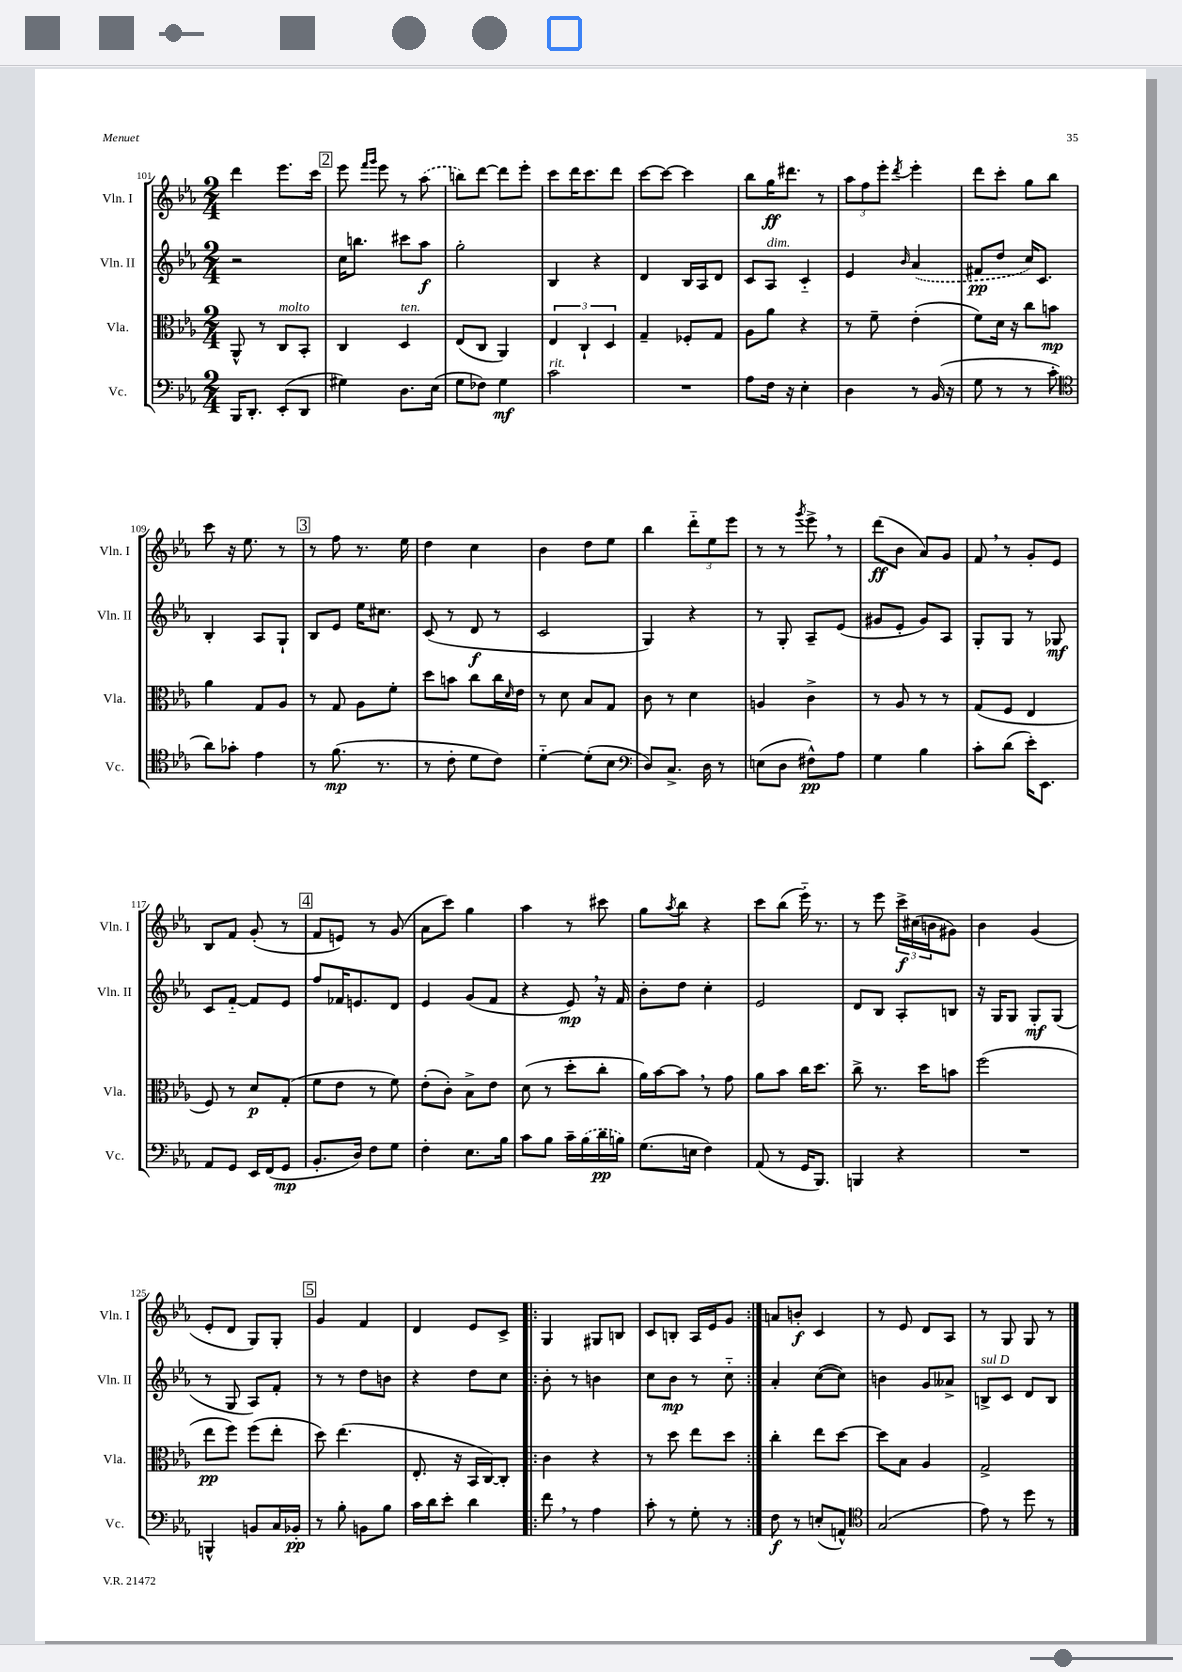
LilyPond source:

<<
\new StaffGroup <<
\new Staff = "s0" \with { instrumentName = "Vln. I" shortInstrumentName = "Vln. I" } {
    \clef treble \key ees \major \numericTimeSignature \time 2/4
    d'''4 ees'''8. c'''16 |
    \mark \markup { \box "2" } ees'''8 \grace { f'''16 g'''16 } ees'''8 r8 \once \slurDashed aes''8( |
    b''8) d'''8~ d'''8 ees'''8-. |
    c'''8 d'''16 c'''8. d'''8 |
    c'''8~ c'''8~ c'''4 |
    bes''8 g''16\ff dis'''8. r8 |
    \tuplet 3/2 { aes''8 f''8 ees'''8-. } \acciaccatura { d'''8 } ees'''4-. |
    d'''8 c'''8-. g''8 bes''8 |
    c'''8 r16 ees''8. r8 |
    \mark \markup { \box "3" } r8 f''8 r8. ees''16 |
    d''4 c''4 |
    bes'4 d''8 ees''8 |
    bes''4 \tuplet 3/2 { d'''8-_ ees''8 ees'''8 } |
    r8 r8 \acciaccatura { g'''8 } ees'''8-> \breathe r8 |
    d'''8\ff( bes'8 aes'8) g'8 |
    f'8 \breathe r8 g'8-. ees'8 |
    bes8 f'8 g'8-.( r8 |
    \mark \markup { \box "4" } f'8 e'8) r8 g'8( |
    aes'8 c'''8) g''4 |
    aes''4 r8 cis'''8 |
    g''8 \acciaccatura { aes''8 } bes''8 r4 |
    c'''8 bes''8( ees'''16-_) r8. |
    r8 ees'''8 \tuplet 3/2 { c'''16->\f cis''16( b'16 } gis'8) |
    bes'4 g'4( |
    ees'8-. d'8 g8) g8-. |
    \mark \markup { \box "5" } g'4 f'4 |
    d'4 ees'8 c'8-> |
    \repeat volta 2 { g4 gis8 b8 |
    c'8 b8-. aes16 ees'16 g'8 | }
    a'8 b'8-.\f c'4 |
    r8 ees'8 d'8 aes8 |
    r8 g8 g8 r8 \bar "|." |
}
\new Staff = "s1" \with { instrumentName = "Vln. II" shortInstrumentName = "Vln. II" } {
    \clef treble \key ees \major \numericTimeSignature \time 2/4
    r2 |
    \mark \markup { \box "2" } c''16 b''8. cis'''8 aes''8\f |
    g''2-. |
    bes4 r4 |
    d'4 bes16 aes16 d'8 |
    c'8 aes8^\markup { \italic "dim." } c'4-_ |
    ees'4 \grace { bes'16 } \once \slurDashed aes'4( |
    fis'8\pp d''8 c''16) c'8. |
    bes4-. aes8 g8-! |
    \mark \markup { \box "3" } bes8 ees'8 ees''16 cis''8. |
    c'8( r8 d'8\f r8 |
    c'2 |
    g4) r4 |
    r8 g8-. aes8-- ees'8( |
    gis'8 ees'8-. gis'8) aes8 |
    g8-. g8 r8 ges8\mf |
    c'8 f'8~-_ f'8 ees'8 |
    \mark \markup { \box "4" } f''8 fes'16 e'8. d'8 |
    ees'4 g'8( f'8 |
    r4 ees'8\mp) \breathe r16 f'16 |
    bes'8-. d''8 c''4-. |
    ees'2 |
    d'8 bes8 aes8-. b8 |
    r16 g16 g8 g8-.\mf g8( |
    r8 g8 aes8) f'8-. |
    \mark \markup { \box "5" } r8 r8 d''8 b'8 |
    r4 d''8 c''8 |
    \repeat volta 2 { bes'8-. r8 b'4 |
    c''8 bes'8\mp r8 c''8-_ | }
    aes'4-. c''8~( c''8) |
    b'4 g'8 aeses'8-> |
    b8->^\markup { \italic "sul D" } c'8 d'8 b8 \bar "|." |
}
\new Staff = "s2" \with { instrumentName = "Vla." shortInstrumentName = "Vla." } {
    \clef alto \key ees \major \numericTimeSignature \time 2/4
    aes,8-^ r8 c8^\markup { \italic "molto" } bes,8-. |
    \mark \markup { \box "2" } c4 d4^\markup { \italic "ten." } |
    ees8( c8 aes,4) |
    \tuplet 3/2 { ees4 c4-! d4 } |
    g4-- fes8-. g8 |
    aes8 aes'8 r4 |
    r8 f'8-- ees'4-.( |
    f'8) d'16 r16 c''8 b'8\mp |
    aes'4 g8 aes8 |
    \mark \markup { \box "3" } r8 g8 aes8 f'8-. |
    d''8 b'8 c''8 c''16 \grace { d'16 } ees'16 |
    r8 d'8 bes8 g8 |
    c'8 r8 d'4 |
    a4 c'4-> |
    r8 aes8 r8 r8 |
    g8( f8 ees4 |
    f8) r8 d'8\p g8-.( |
    \mark \markup { \box "4" } f'8 ees'8 r8 f'8) |
    ees'8-.( c'8-.) bes8-> ees'8 |
    d'8( r8 d''8-. c''8-. |
    aes'16) bes'16~ bes'8 \breathe r8 g'8 |
    aes'8 bes'8 c''16 d''8. |
    c''8-> r8. d''16 b'8 |
    f''2( |
    ees''8\pp f''8) f''8( ees''8-. |
    \mark \markup { \box "5" } d''8) ees''4.( |
    ees8.-. r16 bes,16 c16~) c8-. |
    \repeat volta 2 { c'4 r4 |
    r8 d''8 ees''8 d''8 | }
    c''4-. ees''8 d''8~ |
    d''8 bes8 aes4 |
    g2-> \bar "|." |
}
\new Staff = "s3" \with { instrumentName = "Vc." shortInstrumentName = "Vc." } {
    \clef bass \key ees \major \numericTimeSignature \time 2/4
    bes,,16 d,8.-. ees,8-.( d,8 |
    \mark \markup { \box "2" } gis4) d8. ees16( |
    g8 fes8) g4\mf |
    c'2^\markup { \italic "rit." } |
    R2 |
    aes8 f16 r16 ees4-. |
    d4 r8 bes,16( r16 |
    g8 r8 r8 c'8-. |
    \clef tenor aes'8) ges'8-. ees'4 |
    \mark \markup { \box "3" } r8 f'8.\mp( r8. |
    r8 c'8-. d'8 c'8) |
    d'4~-_ d'8-.( bes8 |
    \clef bass d8) c8.-> d16 r8 |
    e8( d8 fis8-^\pp) aes8 |
    g4 bes4 |
    c'8-. d'8( ees'16-.) ees,8. |
    aes,8 g,8 ees,16 f,16( g,8\mp |
    \mark \markup { \box "4" } bes,8.-. d16) f8 g8 |
    f4-. ees8. bes16 |
    c'8 bes8 c'16-- \once \slurDashed bes16( d'16\pp b16) |
    g8.( e16 f4) |
    aes,8( r8 g,16 bes,,8.) |
    b,,4 r4 |
    R2 |
    b,,4-^ b,8 c16 bes,16-.\pp |
    \mark \markup { \box "5" } r8 bes8-. b,8 bes8 |
    c'16 d'16 ees'8-. d'4 |
    \repeat volta 2 { f'8 \breathe r8 aes4 |
    c'8-. r8 g8-. r8 | }
    f8\f r8 e8-.( a,8-^) |
    \clef tenor g2( |
    ees'8) r8 d''8 r8 \bar "|." |
}
>>
>>
\layout { \context { \Score currentBarNumber = #101 } }
